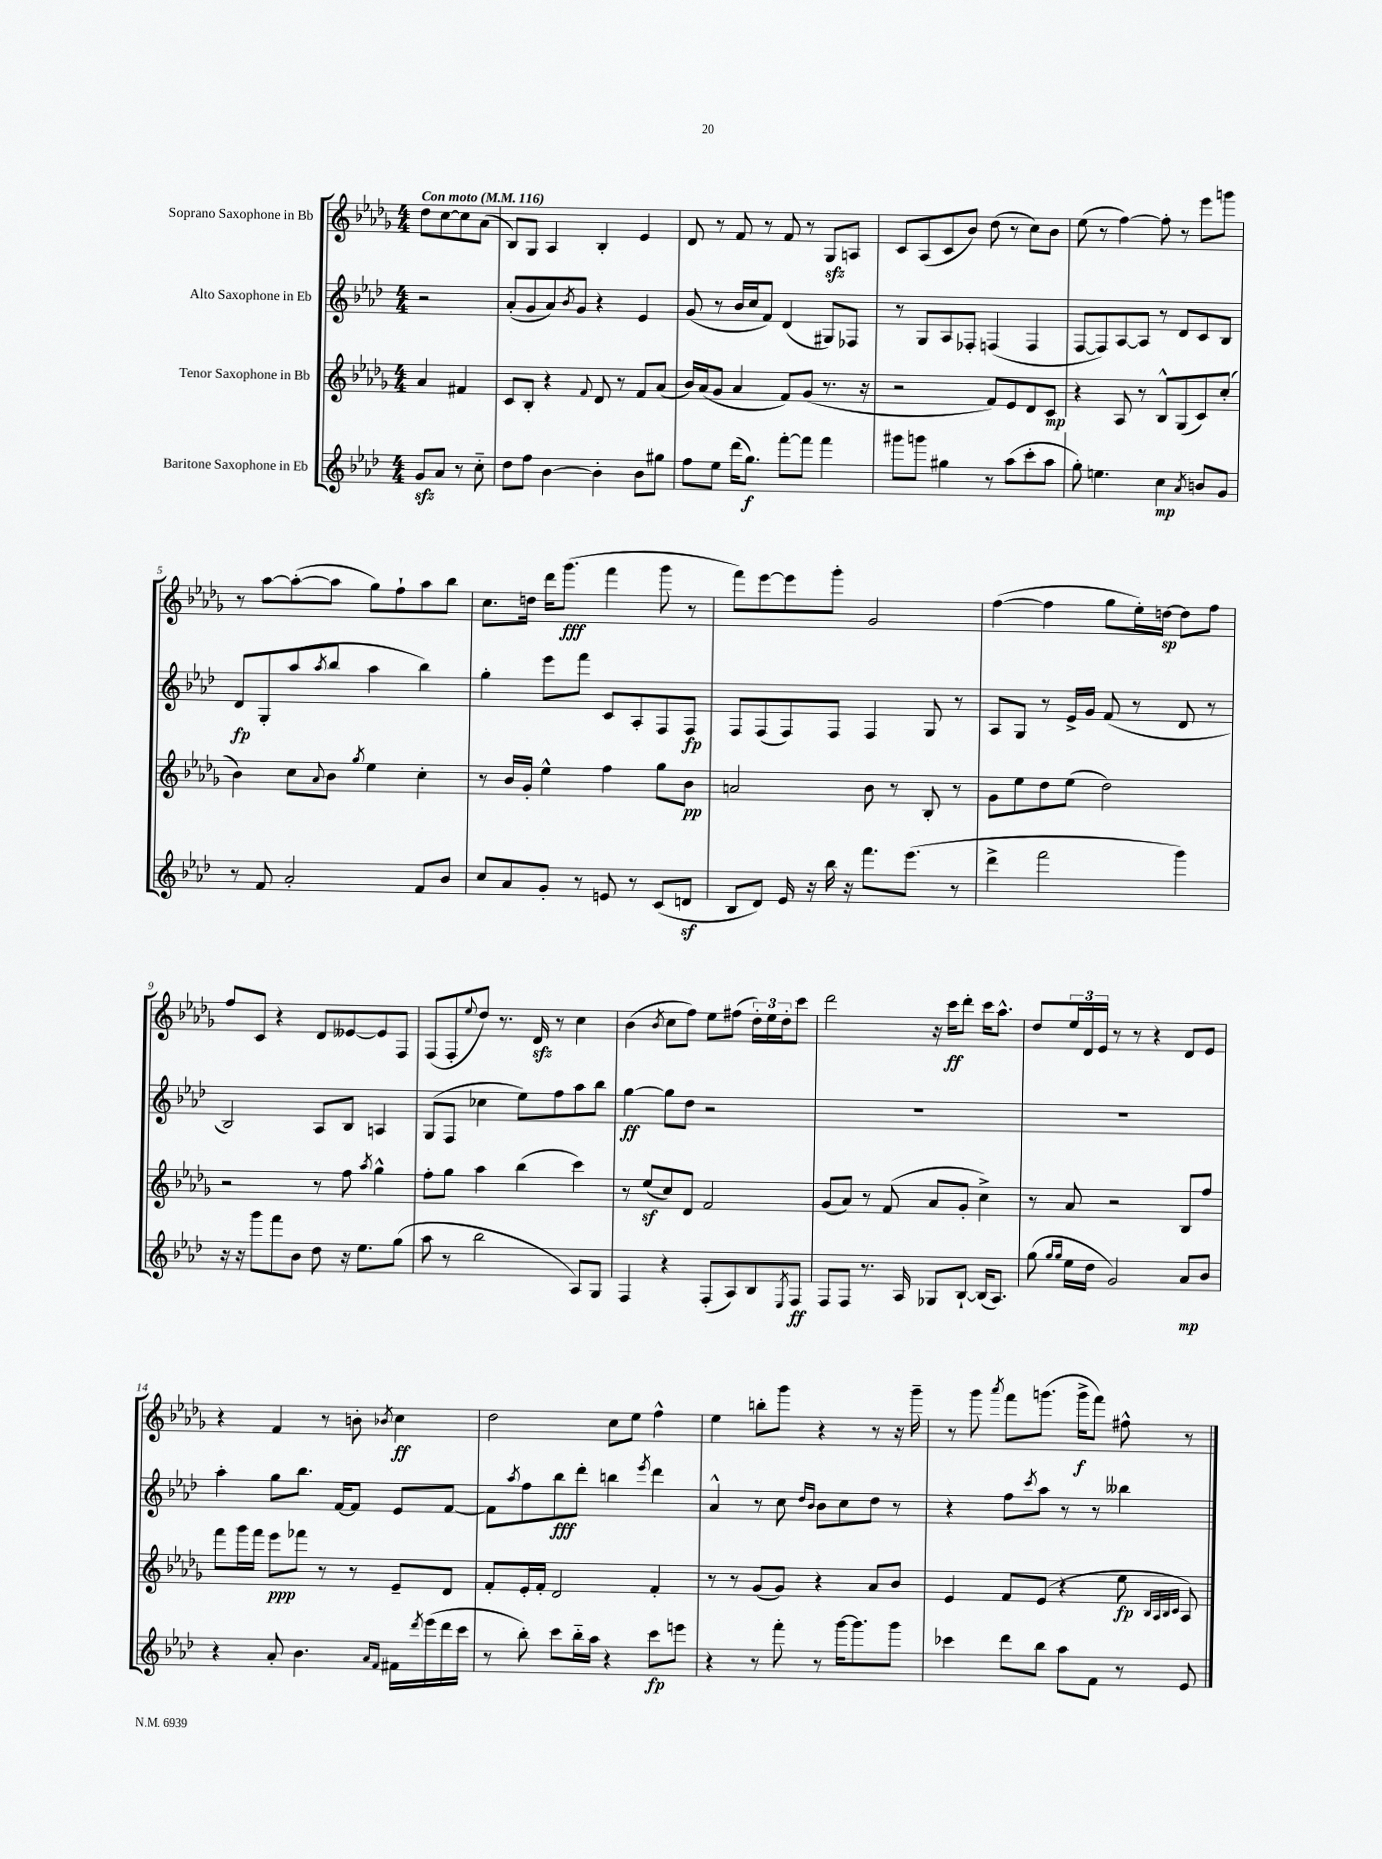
<<
\new StaffGroup <<
\new Staff = "s0" \with { instrumentName = "Soprano Saxophone in Bb" } {
    \clef treble \key des \major \numericTimeSignature \time 4/4 \partial 2 \tempo "Con moto" 4 = 116
    des''8 c''8~ c''8 aes'8( |
    bes8) ges8 aes4 bes4-. ees'4 |
    des'8 r8 f'8 r8 f'8 r8 ges8\sfz a8 |
    c'8 aes8( c'8 bes'8) des''8( r8 c''8) bes'8 |
    ees''8( r8 f''4~) f''8-. r8 ees'''8 g'''8 |
    r8 aes''8~ aes''8~-.( aes''8 ges''8) f''8-! aes''8 bes''8 |
    c''8. d''16 des'''16 ges'''8.\fff( f'''4 ges'''8 r8 |
    f'''8) ees'''8~ ees'''8 ges'''8-. ges'2 |
    f''4~( f''4 ges''8 ees''16-.) d''16~\sp d''8 f''8 |
    f''8 c'8 r4 des'8 eeses'8~ eeses'8 f8 |
    f8( f8-. \appoggiatura { ees''8 } des''8) r8. des'16\sfz r8 c''4 |
    bes'4( \acciaccatura { bes'8 } c''8 f''8) ees''8 fis''8( \tuplet 3/2 { des''16-.) ees''16 des''16-. } c'''8 |
    des'''2 r16 c'''16\ff des'''8-. c'''16 aes''8.-^ |
    des''8 \tuplet 3/2 { ees''16 des'16 ees'16 } r8 r8 r4 des'8 ees'8 |
    r4 f'4 r8 b'8-. \acciaccatura { bes'8 } c''4\ff |
    des''2 c''8 ees''8 f''4-^ |
    ees''4 b''8-. ges'''8 r4 r8 r16 ges'''16-- |
    r8 ges'''8 \acciaccatura { aes'''8 } f'''8 g'''8.( g'''16->\f f'''8) fis''8-^ r8 \bar "|." |
}
\new Staff = "s1" \with { instrumentName = "Alto Saxophone in Eb" } {
    \clef treble \key aes \major \numericTimeSignature \time 4/4 \partial 2
    r2 |
    aes'8-.( g'8 aes'8) \acciaccatura { bes'8 } g'8 r4 ees'4 |
    g'8( r8 bes'16 c''16 f'8) des'4( gis8) fes8 |
    r8 g8 aes8 fes8-. f4( f4 |
    f8~ f8) aes8~ aes8 r8 des'8 c'8 bes8 |
    des'8\fp g8-. aes''8( \acciaccatura { aes''8 } bes''8 aes''4 bes''4) |
    g''4-. ees'''8 f'''8 c'8 aes8-. f8 f8\fp |
    f8 f8( f8) f8 f4 g8 r8 |
    aes8 g8 r8 ees'16-> g'16 f'8( r8 des'8 r8 |
    bes2) aes8 bes8 a4 |
    g8( f8 ces''4 ees''8) f''8 aes''8 bes''8 |
    g''4~\ff g''8 des''8 r2 |
    R1 |
    R1 |
    aes''4-. g''8 bes''8. f'16~ f'8 ees'8 f'8~ |
    f'8 \acciaccatura { aes''8 } f''8 bes''8\fff des'''8-. b''4 \acciaccatura { ees'''8 } des'''4 |
    aes'4-^ r8 c''8 \grace { des''16 bes'16 } bes'8 c''8 des''8 r8 |
    r4 f''8 \acciaccatura { c'''8 } aes''8 r8 r8 beses''4 \bar "|." |
}
\new Staff = "s2" \with { instrumentName = "Tenor Saxophone in Bb" } {
    \clef treble \key des \major \numericTimeSignature \time 4/4 \partial 2
    aes'4 fis'4 |
    c'8 bes8-. r4 \appoggiatura { f'8 } des'8 r8 f'8 aes'8( |
    bes'16) aes'16( ges'8 aes'4 f'8) ges'8( r8. r16 |
    r2 f'8) ees'8 des'8 c'8\mp |
    r4 aes8 r8 bes8-^ ges8( c'8) c''8-.( |
    bes'4) c''8 \appoggiatura { aes'8 } bes'8 \acciaccatura { ges''8 } ees''4 c''4-. |
    r8 bes'16 ges'16-. ees''4-^ f''4 ges''8 bes'8\pp |
    a'2 bes'8 r8 bes8-. r8 |
    ges'8 ees''8 des''8 ees''8( des''2) |
    r2 r8 f''8 \acciaccatura { aes''8 } ges''4-^ |
    f''8-. ges''8 aes''4 bes''4( c'''4) |
    r8 ees''8\sf( c''8) des'8 f'2 |
    ges'8( aes'8) r8 f'8( aes'8 ges'8-. c''4->) |
    r8 aes'8 r2 bes8 f''8 |
    f'''8 ges'''16 f'''16 ees'''8\ppp fes'''8 r8 r8 ees'8-- des'8 |
    f'8-. ees'16-. f'16-. des'2 f'4-. |
    r8 r8 ges'8( ges'8) r4 aes'8 bes'8 |
    ees'4 f'8 ees'8( r4 ees''8\fp \grace { bes32 aes32 bes32 c'32 } aes8) \bar "|." |
}
\new Staff = "s3" \with { instrumentName = "Baritone Saxophone in Eb" } {
    \clef treble \key aes \major \numericTimeSignature \time 4/4 \partial 2
    g'8\sfz aes'8 r8 c''8-_ |
    des''8 f''8 bes'4~ bes'4-. bes'8 gis''8 |
    f''8 ees''8 des'''16( g''8.\f) f'''8~-. f'''8 f'''4 |
    gis'''8 g'''8 gis''4 r8 aes''8( c'''8-. aes''8 |
    g''8-.) e''4. c''4\mp \acciaccatura { aes'8 } b'8 g'8 |
    r8 f'8 aes'2-. f'8 bes'8 |
    c''8 aes'8 g'8-. r8 e'8 r8 c'8( d'8\sf |
    bes8 des'8) ees'16 r16 bes''16 r16 f'''8. ees'''8.( r8 |
    des'''4-> f'''2 g'''4) |
    r16 r16 g'''8 f'''8 bes'8 des''8 r16 ees''8. g''8( |
    aes''8 r8 bes''2 aes8) g8 |
    f4 r4 f8-.( aes8) bes8 \acciaccatura { ees8 } f8\ff |
    f8 f8 r8. aes16 ges8 bes8~-! bes16( aes8.) |
    g''8( \grace { g''16 g''16 } ees''16 des''16 g'2) aes'8\mp bes'8 |
    r4 aes'8-. bes'4. \grace { aes'16 f'16 } fis'16 \acciaccatura { des'''8 } ees'''16( des'''16 c'''16 |
    r8 bes''8-.) c'''8 bes''16-_ aes''16 r4 c'''8\fp e'''8 |
    r4 r8 f'''8-. r8 g'''16~ g'''8. g'''8 |
    ces'''4 des'''8 bes''8 aes''8 f'8 r8 ees'8 \bar "|." |
}
>>
>>
